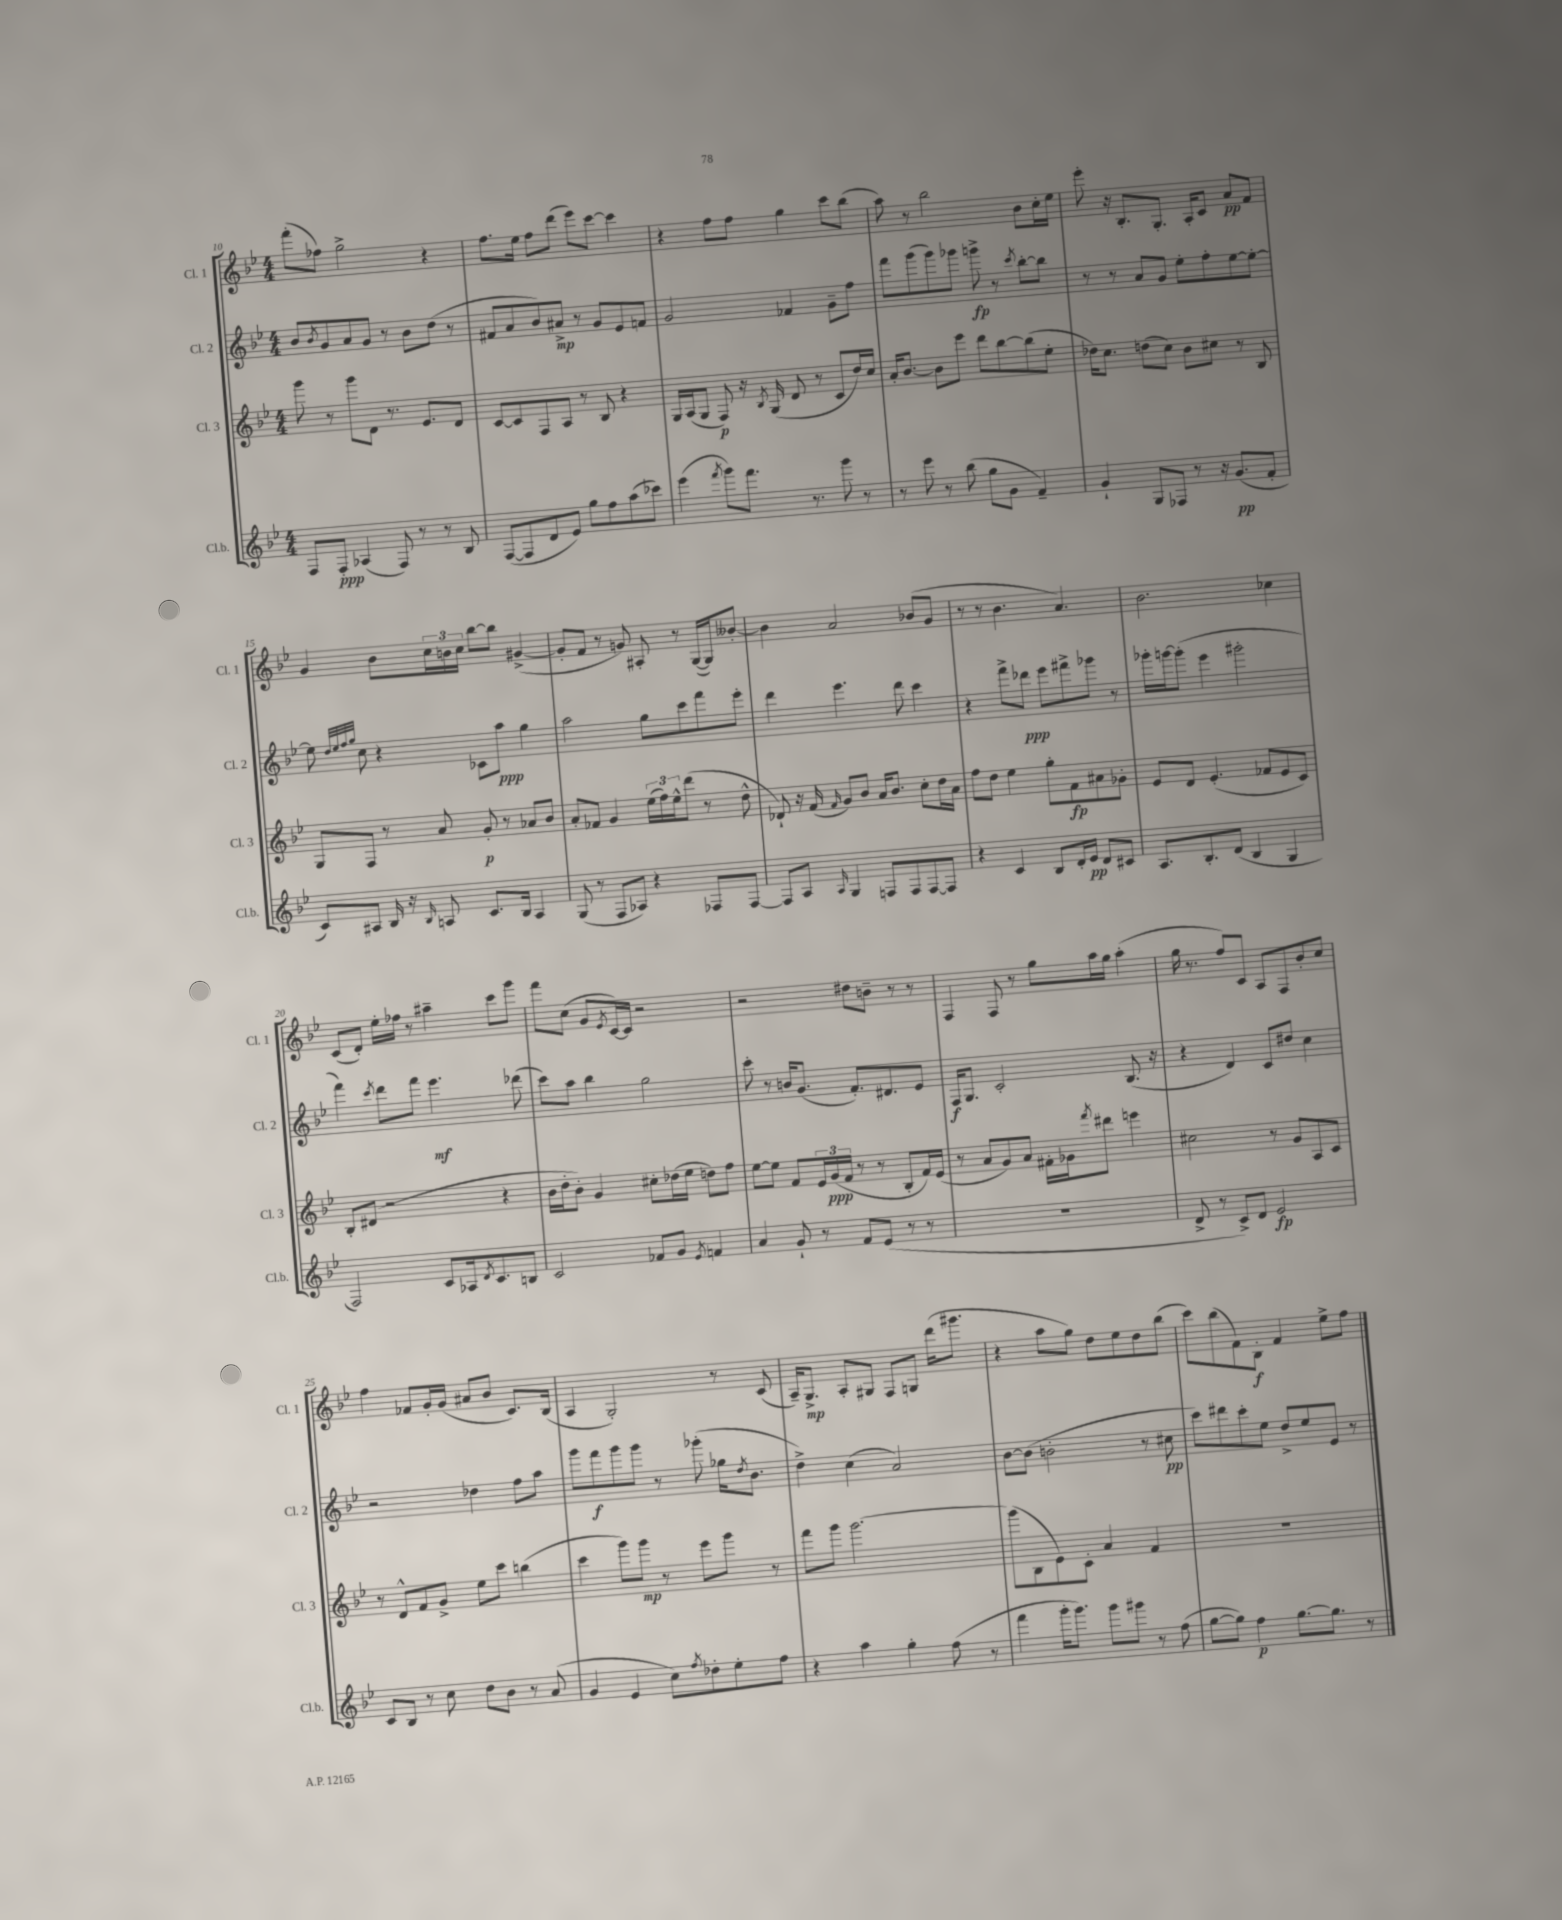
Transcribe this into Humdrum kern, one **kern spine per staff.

**kern	**dynam	**kern	**dynam	**kern	**dynam	**kern	**dynam
*part4	*part4	*part3	*part3	*part2	*part2	*part1	*part1
*staff4	*staff4	*staff3	*staff3	*staff2	*staff2	*staff1	*staff1
*I"Cl.b.	*	*I"Cl. 3	*	*I"Cl. 2	*	*I"Cl. 1	*
*I'Cl.b.	*	*I'Cl. 3	*	*I'Cl. 2	*	*I'Cl. 1	*
*clefG2	*	*clefG2	*	*clefG2	*	*clefG2	*
*k[b-e-]	*	*k[b-e-]	*	*k[b-e-]	*	*k[b-e-]	*
*M4/4	*	*M4/4	*	*M4/4	*	*M4/4	*
=10	=10	=10	=10	=10	=10	=10	=10
8F/L	.	8ggg\	.	8b-/L	.	(8fff'\L	.
.	.	.	.	8qb-/	.	.	.
8F'/J	ppp	8r	.	8g/	.	8ff-X\J)	.
(4A-X/	.	8ggg\L	.	8a/	.	2gg^\	.
.	.	8d\J	.	8g/J	.	.	.
8F/)	.	8.r	.	8r	.	.	.
8r	.	.	.	8b-\L	.	.	.
.	.	8.e-/L	.	.	.	.	.
8r	.	.	.	(8dd\J	.	4r	.
8B-/	.	8d/J	.	8r	.	.	.
=11	=11	=11	=11	=11	=11	=11	=11
([8F/L	.	[8c/L	.	8f#X/L	.	8.ff\L	.
8F/]	.	8c/]	.	8a/	.	.	.
.	.	.	.	.	.	16ee-\Jk	.
8d/	.	8F/	.	8b-/)	.	8ff\L	.
8e-/J)	.	8A/J	.	8a#X^/J	mp	(8ddd\J	.
8gg\L	.	8r	.	8r	.	8eee-\L)	.
8ff\	.	8B-/	.	8g/L	.	[8ccc\J	.
(8aa\	.	4r	.	8e-/	.	4ccc\]	.
8ccc-X\J)	.	.	.	8fn/J	.	.	.
=12	=12	=12	=12	=12	=12	=12	=12
(4eee-\	.	16G/LL	.	2g/	.	4r	.
.	.	(16A/J	.	.	.	.	.
.	.	8G/J	.	.	.	.	.
8qfff/	.	.	.	.	.	.	.
8ggg\L)	.	8F/)	p	.	.	8ff\L	.
8.fff\J	.	16r	.	.	.	8ff\J	.
.	.	8qB-/	.	.	.	.	.
.	.	(16G/	.	.	.	.	.
.	.	8d/	.	4f-X/	.	4gg\	.
8.r	.	.	.	.	.	.	.
.	.	8r	.	.	.	.	.
8ggg\	.	8c/L	.	8g~\L	.	8ccc\L	.
8r	.	16dd/L)	.	8ff\J	.	(8bb-\J	.
.	.	16cc/JJ	.	.	.	.	.
=13	=13	=13	=13	=13	=13	=13	=13
8r	.	16a'/KL	.	8fff\L	.	8aa\)	.
.	.	[8.b-/J	.	.	.	.	.
8eee-\	.	.	.	(8ggg\	.	8r	.
8r	.	8b-\L]	.	8ggg\)	.	2bb-\	.
(8bb-\	.	8eee-\J	.	8ggg-X\J	.	.	.
8gg\L	.	8ddd\L	.	8gggn^\	fp	.	.
8g\J	.	[8bb-\	.	8r	.	.	.
.	.	.	.	8qccc/	.	.	.
4f~/)	.	(8bb-\]	.	[8bb-'\L	.	8b-\L	.
.	.	8ee-'\J	.	8bb-\J]	.	16cc'\L	.
.	.	.	.	.	.	16ee-\JJ	.
=14	=14	=14	=14	=14	=14	=14	=14
4g`/	.	16dd-X\KL)	.	8r	.	8eee-'\	.
.	.	8.cc\J	.	.	.	.	.
.	.	.	.	8r	.	16r	.
.	.	.	.	.	.	8.B-'/L	.
8G/L	.	(8ddn\L	.	8a/L	.	.	.
8F-X/J	.	8cc\J)	.	8g/J	.	8.G'/J	.
8r	.	8b-\L	.	8ee-'\L	.	.	.
.	.	.	.	.	.	16A'/KL	.
16r	.	8cc#X\J	.	8ff'\	.	8c/J	.
(8.g/L	pp	.	.	.	.	.	.
.	.	8r	.	[8ee-\	.	8a/L	pp
8f'/J	.	8B-/	.	8ee-'\J_	.	8f/J	.
!!LO:LB:g=z
=15	=15	=15	=15	=15	=15	=15	=15
8c/L)	.	8G/L	.	8ee-\]	.	4g/	.
.	.	.	.	32qqdd/LLL	.	.	.
.	.	.	.	32qqee-/	.	.	.
.	.	.	.	32qqff/	.	.	.
.	.	.	.	32qqgg/JJJ	.	.	.
8A#X/J	.	8F/J	.	8cc\	.	.	.
16B-/	.	8r	.	4r	.	8b-\L	.
16r	.	.	.	.	.	.	.
16qqB-/	.	.	.	.	.	.	.
8An/	.	8a/	.	.	.	24cc\L	.
.	.	.	.	.	.	24bn\	.
.	.	.	.	.	.	24cc\JJ	.
8.c/L	.	8g'/	p	8c-X\L	.	[8bb-\L	.
.	.	8r	.	8aa\J	ppp	8bb-\J]	.
16B-/Jk	.	.	.	.	.	.	.
4A/	.	8a-X/L	.	4gg\	.	([4g#X^/	.
.	.	8b-/J	.	.	.	.	.
=16	=16	=16	=16	=16	=16	=16	=16
(8G/	.	8a'/L	.	2aa\	.	8g#'/L]	.
8r	.	8f-X/J	.	.	.	8f/J	.
8F/L	.	4g/	.	.	.	8r	.
8A-X/J)	.	.	.	.	.	8gn/)	.
4r	.	(24ee-\LL	.	8gg\L	.	8A#X'/	.
.	.	24ff\)	.	.	.	.	.
.	.	24ee-^^\J	.	.	.	.	.
.	.	(8ddd\J	.	8ccc\	.	8r	.
8F-X/L	.	8r	.	8fff\	.	([16G/LL	.
.	.	.	.	.	.	16G/J])	.
[8F-/J	.	8dd^^\	.	8eee-'\J	.	[8b--X'/J	.
=17	=17	=17	=17	=17	=17	=17	=17
8F-/L]	.	8d-X`/)	.	4ddd\	.	4b--\]	.
8A/J	.	16r	.	.	.	.	.
.	.	(16f/	.	.	.	.	.
16qqA/	.	16qqf/	.	.	.	.	.
4G/	.	8g/L)	.	4.eee-\	.	2a/	.
.	.	8b-/J	.	.	.	.	.
8Fn/L	.	16a/KL	.	.	.	.	.
.	.	8.b-/J	.	.	.	.	.
8F/	.	.	.	8ddd\	.	.	.
[8F/	.	8cc'\L	.	4ccc\	.	(8b-X/L	.
8F/J]	.	16dd\L	.	.	.	8g/J	.
.	.	16a\JJ	.	.	.	.	.
=18	=18	=18	=18	=18	=18	=18	=18
4r	.	8ff\L	.	4r	.	8r	.
.	.	8dd\J	.	.	.	8r	.
4c/	.	4ee-\	.	8fff^\L	.	4.b-\	.
.	.	.	.	8ddd-X\J	ppp	.	.
8B-/L	.	8gg'\L	.	8eee-\L	.	.	.
16d'/L	.	8f\	fp	8fff#X^\	.	4.a/)	.
16e-/JJ	pp	.	.	.	.	.	.
8d/L	.	8a#X\	.	8ggg-X\J	.	.	.
8c#X/J	.	8g-X'\J	.	8r	.	.	.
=19	=19	=19	=19	=19	=19	=19	=19
8.A/L	.	8e-/L	.	16ggg-X'\LL	.	2.b-\	.
.	.	.	.	[16gggn\J	.	.	.
.	.	8d/J	.	(8ggg'\J]	.	.	.
8.B-'/	.	.	.	.	.	.	.
.	.	(4.e-'/	.	4eee-\	.	.	.
(8d/J	.	.	.	.	.	.	.
4B-/	.	.	.	2ggg#X'\	.	.	.
.	.	8f-X/L	.	.	.	.	.
4G/	.	8e-/	.	.	.	4cc-X\	.
.	.	8c/J)	.	.	.	.	.
!!LO:LB:g=z
=20	=20	=20	=20	=20	=20	=20	=20
2F/)	.	8B-'/L	.	4fff\)	.	(8c/L	.
.	.	(8d#X/J	.	.	.	8d'/J)	.
.	.	.	.	8qccc/	.	.	.
.	.	2r	.	8ddd\L	.	16ee-'\LL	.
.	.	.	.	.	.	16ff-X\JJ	.
.	.	.	.	8fff\J	.	8r	.
8c/L	.	.	.	4.eee-\	mf	4aa#X~\	.
16A-X/k	.	.	.	.	.	.	.
8qd/	.	.	.	.	.	.	.
8.c/	.	.	.	.	.	.	.
.	.	4r	.	.	.	8ccc\L	.
8Bn/J	.	.	.	(8ddd-X\	.	8ggg\J	.
=21	=21	=21	=21	=21	=21	=21	=21
2c/	.	16b-\LL	.	8ccc\L)	.	8fff\L	.
.	.	16dd'\J	.	.	.	.	.
.	.	8b-'\J)	.	8aa\J	.	(8cc\J	.
.	.	4g/	.	4bb-\	.	8g/L	.
.	.	.	.	.	.	8qe-/	.
.	.	.	.	.	.	[16c/L)	.
.	.	.	.	.	.	16c/JJ]	.
8f-X/L	.	8cc#X'\L	.	2gg\	.	2r	.
8g/J	.	(16dd-X\L	.	.	.	.	.
.	.	16ee-\JJ	.	.	.	.	.
8qe-/	.	.	.	.	.	.	.
4fn/	.	8ddn\L)	.	.	.	.	.
.	.	8ff\J	.	.	.	.	.
=22	=22	=22	=22	=22	=22	=22	=22
4a/	.	[8ee-\L	.	8ccc'\	.	2r	.
.	.	8ee-\J]	.	8r	.	.	.
8g`/	.	8f/L	.	16bn/KL	.	.	.
.	.	.	.	(8.g/J	.	.	.
8r	.	24e-/L	.	.	.	.	.
.	.	(24g/	ppp	.	.	.	.
.	.	24f/JJ	.	.	.	.	.
8f/L	.	8r	.	8.f'/L)	.	8dd#X\L	.
(8e-/J	.	8r	.	.	.	8bn~\J	.
.	.	.	.	8.d#X/	.	.	.
8r	.	8B-'/L	.	.	.	8r	.
8r	.	16f/L)	.	8e-/J	.	8r	.
.	.	(16e-/JJ	.	.	.	.	.
=23	=23	=23	=23	=23	=23	=23	=23
1r	.	8r	.	16F/KL	f	4F/	.
.	.	.	.	8.G/J	.	.	.
.	.	8a/L	.	.	.	.	.
.	.	8g/)	.	2c'/	.	8F/	.
.	.	8a/J	.	.	.	8r	.
.	.	16f#X'\LL	.	.	.	8gg\L	.
.	.	16g-X\J	.	.	.	.	.
.	.	8qfff/	.	.	.	.	.
.	.	8ddd#X\J	.	.	.	16aa\L	.
.	.	.	.	.	.	16gg\JJ	.
.	.	4eeen\	.	(8.B-/	.	(4aa'\	.
.	.	.	.	16r	.	.	.
=24	=24	=24	=24	=24	=24	=24	=24
8d^/	.	2cc#X\	.	4r	.	16gg\	.
.	.	.	.	.	.	8.r	.
8r	.	.	.	.	.	.	.
8c^/L)	.	.	.	4d/)	.	8ff/L)	.
8d/J	.	.	.	.	.	8c/J	.
2e-/	fp	8r	.	8c/L	.	8A/L	.
.	.	8g/L	.	8dd#X/J	.	8F/	.
.	.	8A/	.	4cc\	.	8b-'/	.
.	.	8c/J	.	.	.	8cc/J	.
!!LO:LB:g=z
=25	=25	=25	=25	=25	=25	=25	=25
8c/L	.	8r	.	2r	.	4ff\	.
8B-/J	.	8d^^/L	.	.	.	.	.
8r	.	8f/	.	.	.	8f-X/L	.
8cc\	.	8g^/J	.	.	.	16g'/L	.
.	.	.	.	.	.	(16g/JJ	.
8dd\L	.	8ee-\L	.	4dd-X\	.	8a#X/L	.
8b-\J	.	8ccc\J	.	.	.	8b-/J	.
8r	.	(4bbn\	.	8ff\L	.	8.c/L)	.
(8a/	.	.	.	8aa\J	.	.	.
.	.	.	.	.	.	(16B-/Jk	.
=26	=26	=26	=26	=26	=26	=26	=26
4g/	.	4ccc\	.	8ggg\L	.	4A/	.
.	.	.	.	8fff\	f	.	.
4e-/	.	8ggg\L)	.	8ggg\	.	2G'/)	.
.	.	8ggg\J	mp	8ggg\J	.	.	.
8cc\L)	.	8r	.	8r	.	.	.
8qff/	.	.	.	.	.	.	.
8dd-X'\	.	8eee-\L	.	(8ggg-X'\	.	.	.
8ee-'\	.	8ggg\J	.	16gg-X\KL	.	8r	.
.	.	.	.	8qdd/	.	.	.
.	.	.	.	8.b-\J	.	.	.
8ff\J	.	8r	.	.	.	(8c/	.
=27	=27	=27	=27	=27	=27	=27	=27
4r	.	8fff\L	.	4dd^\)	.	16A~/KL)	.
.	.	.	.	.	.	8.G^/J	mp
.	.	8ggg\J	.	.	.	.	.
4aa\	.	[2.ggg\	.	(4cc\	.	8A'/L	.
.	.	.	.	.	.	8G#X/J	.
4gg'\	.	.	.	2a/)	.	8F/L	.
.	.	.	.	.	.	8Gn/J	.
(8ff\	.	.	.	.	.	(16ddd\KL	.
.	.	.	.	.	.	8.ggg#X\J	.
8r	.	.	.	.	.	.	.
=28	=28	=28	=28	=28	=28	=28	=28
4fff\	.	(8ggg\L]	.	[8b-\L	.	4r	.
.	.	8B-\	.	(8b-\J]	.	.	.
16ggg'\KL	.	8e-\)	.	2bn'\	.	8aa\L	.
8.ggg\J)	.	.	.	.	.	.	.
.	.	8c'\J	.	.	.	8gg\J)	.
8ggg\L	.	4a/	.	.	.	8dd\L	.
8ggg#X\J	.	.	.	.	.	8ee-\	.
8r	.	4f/	.	8r	.	8dd\	.
(8ff\	.	.	.	8cc#X\	pp	(8bb-\J	.
=29	=29	=29	=29	=29	=29	=29	=29
[8gg\L	.	1r	.	8ccc\L)	.	8ccc\L)	.
8gg\J])	.	.	.	8ddd#X\	.	(8bb-\	.
4ff\	p	.	.	8ccc'\	.	8f\)	.
.	.	.	.	8ee-\J	.	8B-'\J	f
[8.gg\L	.	.	.	8dd^/L	.	4f/	.
.	.	.	.	8ee-/	.	.	.
8.gg\J]	.	.	.	.	.	.	.
.	.	.	.	8e-/J	.	8ee-^\L	.
8r	.	.	.	8r	.	8ff\J	.
==	==	==	==	==	==	==	==
*-	*-	*-	*-	*-	*-	*-	*-
